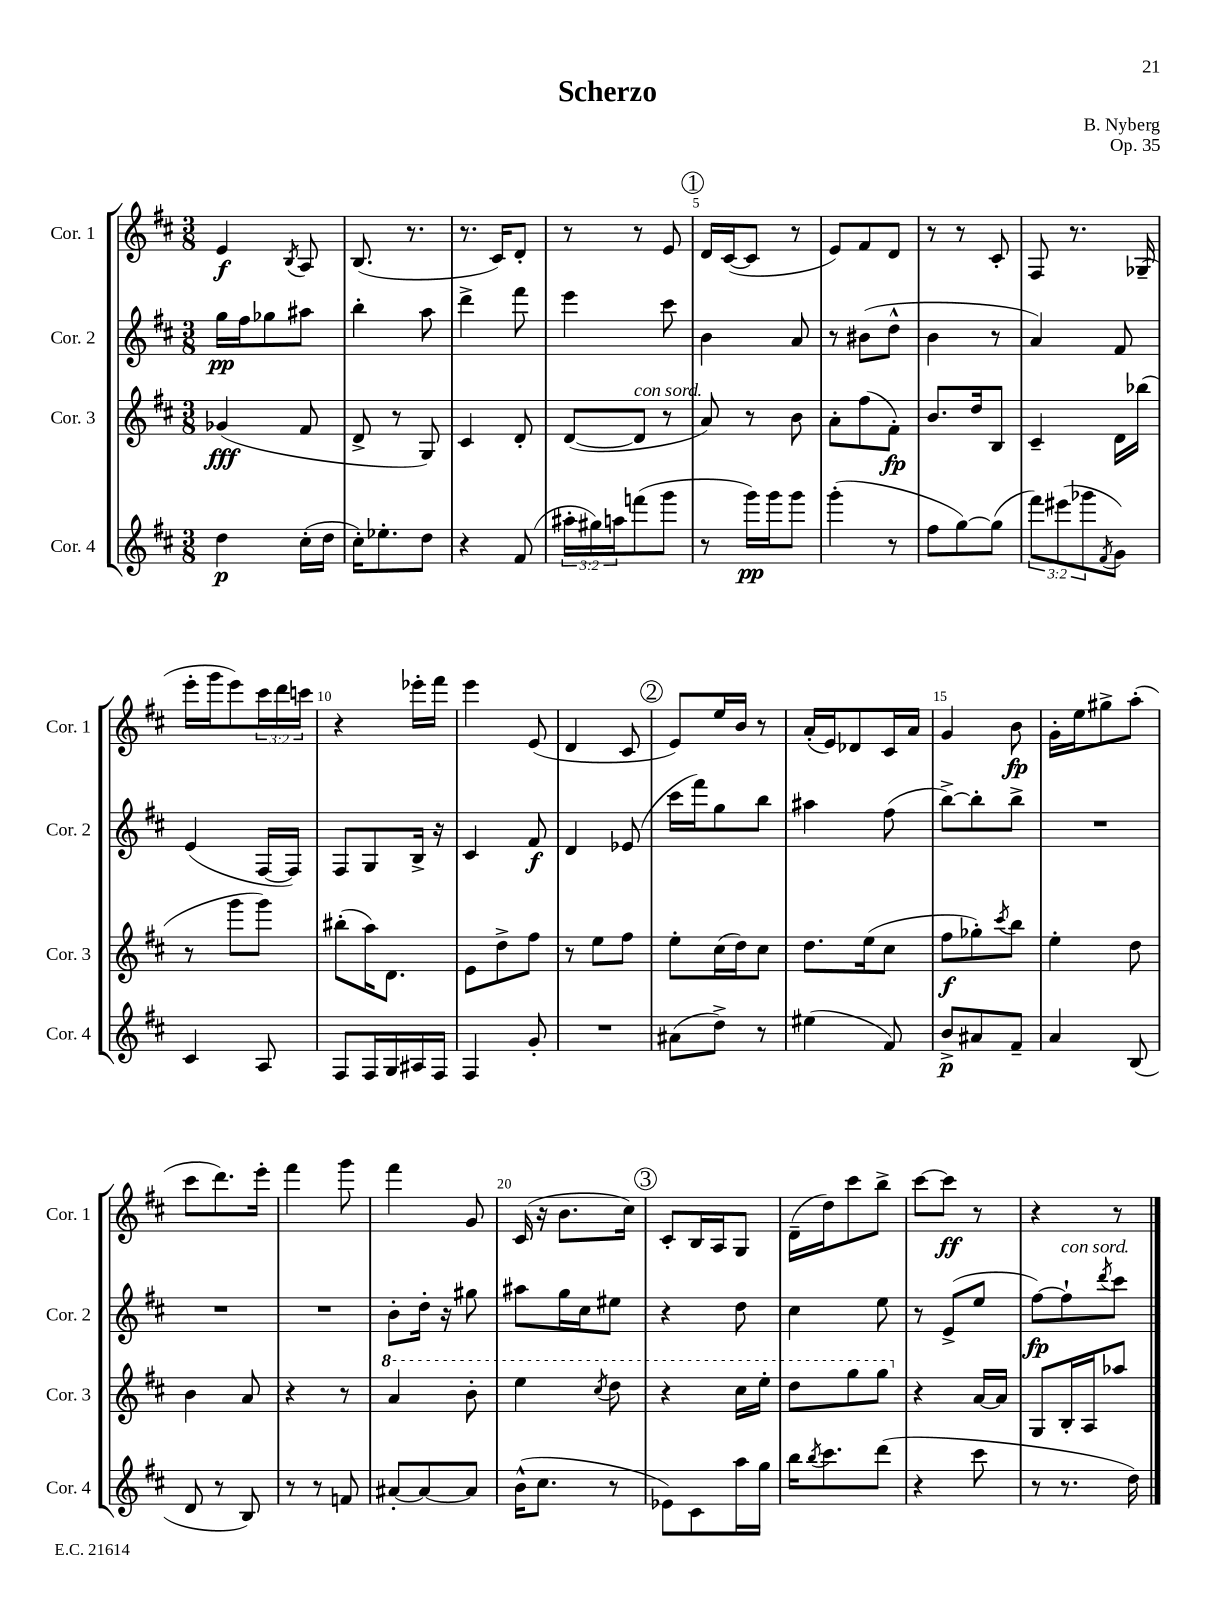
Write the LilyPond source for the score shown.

\header { title = "Scherzo" composer = "B. Nyberg" opus = "Op. 35" }
<<
\new StaffGroup <<
\new Staff = "s0" \with { instrumentName = "Cor. 1" shortInstrumentName = "Cor. 1" } {
    \clef treble \key d \major \numericTimeSignature \time 3/8 \override Staff.TupletNumber.text = #tuplet-number::calc-fraction-text
    e'4\f \acciaccatura { b8 } a8 |
    b8.( r8. |
    r8. cis'16) d'8-. |
    r8 r8 e'8 |
    \mark \markup { \circle "1" } d'16 cis'16~( cis'8 r8 |
    e'8) fis'8 d'8 |
    r8 r8 cis'8-. |
    fis8 r8. ges16--( |
    e'''16-. g'''16 e'''8) \tuplet 3/2 { cis'''16 d'''16 c'''16 } |
    r4 ees'''16-. fis'''16 |
    e'''4 e'8( |
    d'4 cis'8 |
    \mark \markup { \circle "2" } e'8) e''16 b'16 r8 |
    a'16-.( e'16) des'8 cis'16 a'16 |
    g'4 b'8\fp |
    g'16-. e''16 gis''8-> a''8-.( |
    cis'''8 d'''8.) e'''16-. |
    fis'''4 g'''8 |
    fis'''4 g'8 |
    cis'16( r16 b'8. cis''16) |
    \mark \markup { \circle "3" } cis'8-. b16 a16 g8 |
    d'16--( d''16) cis'''8 b''8-> |
    cis'''8~ cis'''8\ff r8 |
    r4 r8 \bar "|." |
}
\new Staff = "s1" \with { instrumentName = "Cor. 2" shortInstrumentName = "Cor. 2" } {
    \clef treble \key d \major \numericTimeSignature \time 3/8
    g''16\pp fis''16 ges''8 ais''8 |
    b''4-. a''8 |
    d'''4-> fis'''8 |
    e'''4 cis'''8 |
    \mark \markup { \circle "1" } b'4 a'8 |
    r8 bis'8( d''8-^ |
    b'4 r8 |
    a'4) fis'8 |
    e'4( fis16~ fis16) |
    fis8 g8 b16-> r16 |
    cis'4 fis'8\f |
    d'4 ees'8( |
    \mark \markup { \circle "2" } cis'''16 fis'''16) g''8 b''8 |
    ais''4 fis''8( |
    b''8~->) b''8-. b''8-> |
    R4. |
    R4. |
    R4. |
    b'8-. d''16-. r16 gis''8 |
    ais''8 g''16 cis''16 eis''8 |
    \mark \markup { \circle "3" } r4 d''8 |
    cis''4 e''8 |
    r8 e'8->( e''8 |
    fis''8~\fp) fis''8-!^\markup { \italic "con sord." } \acciaccatura { d'''8 } cis'''8 \bar "|." |
}
\new Staff = "s2" \with { instrumentName = "Cor. 3" shortInstrumentName = "Cor. 3" } {
    \clef treble \key d \major \numericTimeSignature \time 3/8
    ges'4\fff( fis'8 |
    d'8-> r8 g8) |
    cis'4 d'8-. |
    d'8~( d'8^\markup { \italic "con sord." } r8 |
    \mark \markup { \circle "1" } a'8) r8 b'8 |
    a'8-. fis''8( fis'8-.\fp) |
    b'8. d''16 b8 |
    cis'4-- d'16 bes''16( |
    r8 g'''8 g'''8) |
    bis''8-.( a''16) d'8. |
    e'8 d''8-> fis''8 |
    r8 e''8 fis''8 |
    \mark \markup { \circle "2" } e''8-. cis''16( d''16) cis''8 |
    d''8. e''16( cis''8 |
    fis''8\f ges''8-.) \acciaccatura { cis'''8 } b''8 |
    e''4-. d''8 |
    b'4 a'8 |
    r4 r8 |
    \ottava #1 a''4 b''8-. |
    e'''4 \acciaccatura { cis'''8 } d'''8 |
    \mark \markup { \circle "3" } r4 cis'''16 e'''16-. |
    d'''8 g'''8 g'''8 \ottava #0 |
    r4 a'16~ a'16 |
    g8 b16-. a16 aes''8 \bar "|." |
}
\new Staff = "s3" \with { instrumentName = "Cor. 4" shortInstrumentName = "Cor. 4" } {
    \clef treble \key d \major \numericTimeSignature \time 3/8 \override Staff.TupletNumber.text = #tuplet-number::calc-fraction-text
    d''4\p cis''16-.( d''16 |
    cis''16-.) ees''8.-. d''8 |
    r4 fis'8( |
    \tuplet 3/2 { ais''16-. gis''16) a''16 } f'''8( g'''8 |
    \mark \markup { \circle "1" } r8 g'''16\pp) g'''16 g'''8 |
    g'''4-.( r8 |
    fis''8 g''8~) g''8( |
    \tuplet 3/2 { fis'''8) eis'''8( ges'''8 } \acciaccatura { fis'8 } g'8) |
    cis'4 a8 |
    fis8 fis16 g16 ais16 fis16 |
    fis4 g'8-. |
    R4. |
    \mark \markup { \circle "2" } ais'8( d''8->) r8 |
    eis''4( fis'8) |
    b'8->\p ais'8 fis'8-- |
    a'4 b8( |
    d'8 r8 b8) |
    r8 r8 f'8 |
    ais'8~-. ais'8~ ais'8 |
    b'16-^( cis''8. r8 |
    \mark \markup { \circle "3" } ees'8) cis'8 a''16 g''16 |
    b''16 \acciaccatura { b''8 } cis'''8. d'''8( |
    r4 cis'''8 |
    r8 r8. d''16) \bar "|." |
}
>>
>>
\layout { \context { \Score \override BarNumber.break-visibility = ##(#f #t #t) barNumberVisibility = #(every-nth-bar-number-visible 5) } }
